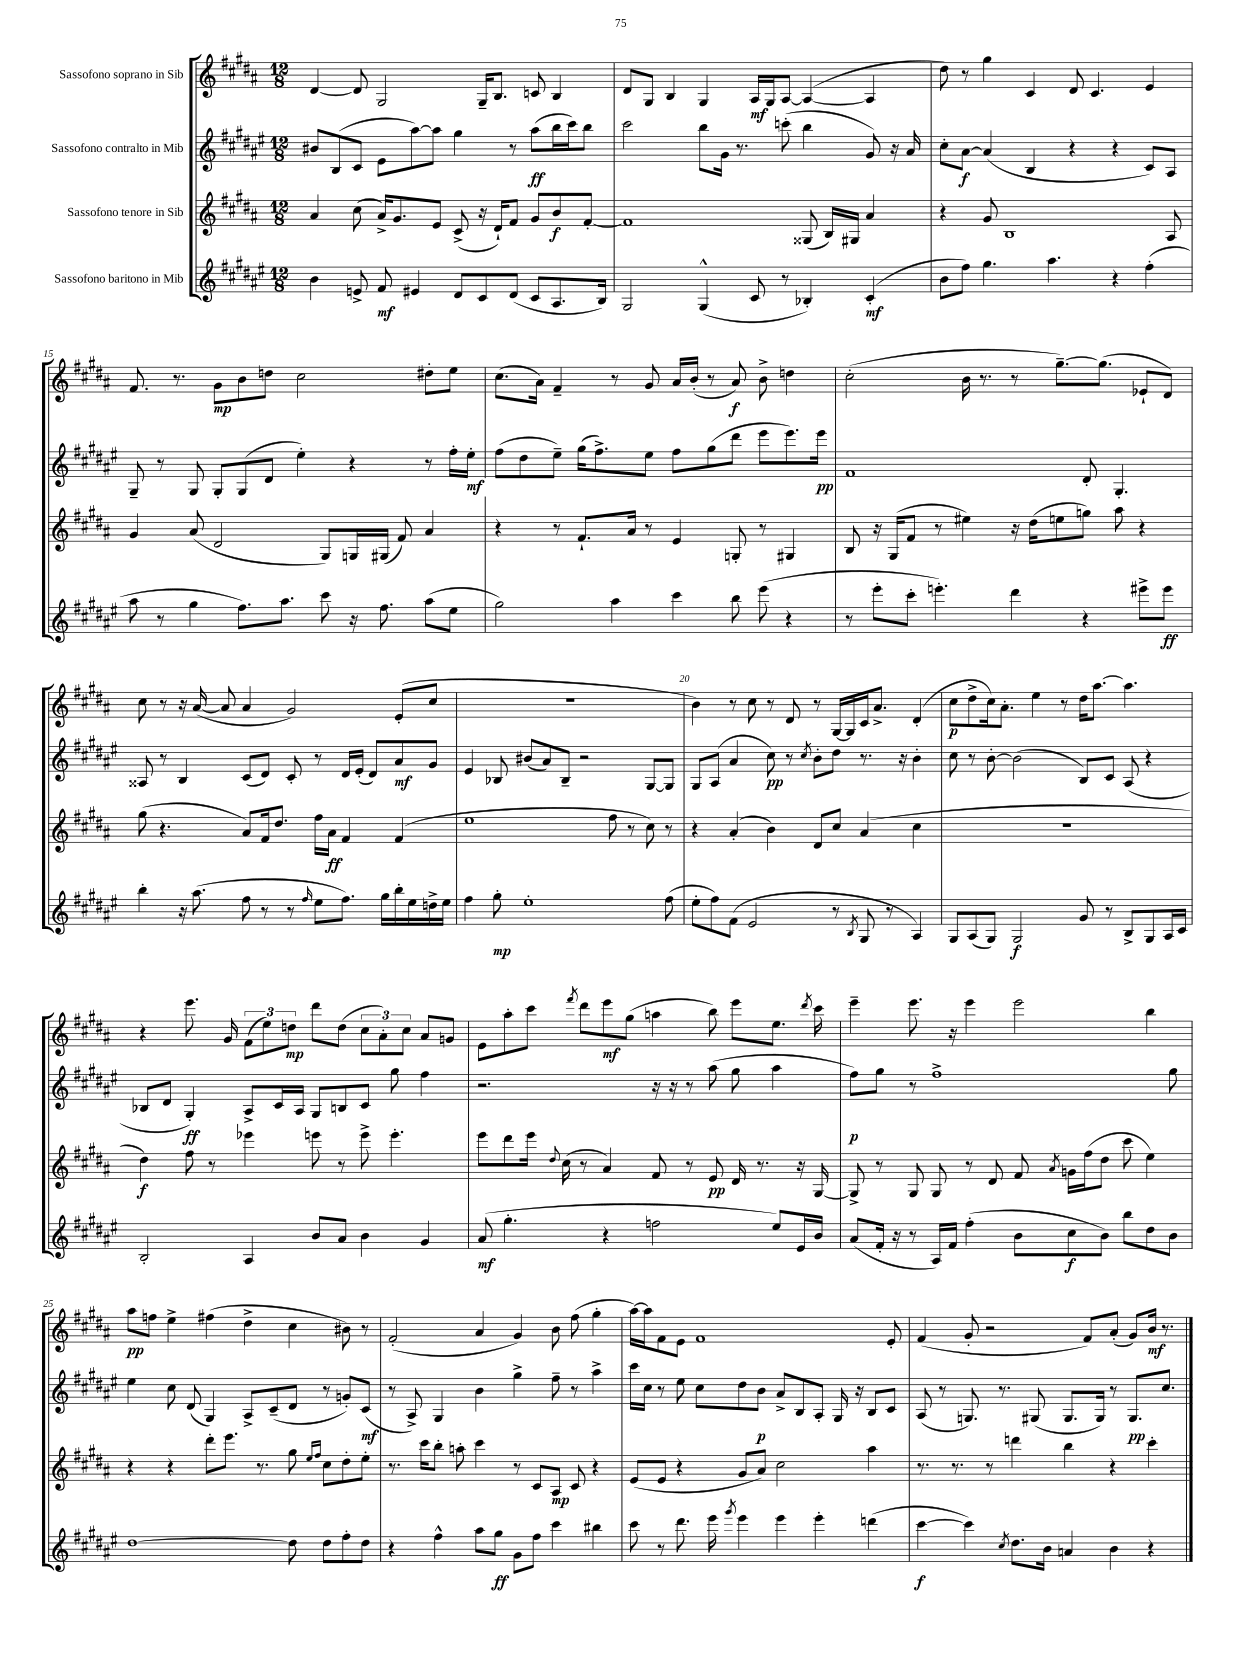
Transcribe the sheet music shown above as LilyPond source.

<<
\new StaffGroup <<
\new Staff = "s0" \with { instrumentName = "Sassofono soprano in Sib" } {
    \clef treble \key b \major \numericTimeSignature \time 12/8
    \autoBeamOff dis'4~ dis'8 gis2 gis16[-- b8.] c'8 b4 |
    dis'8[ gis8] b4 gis4 ais16[\mf gis16 ais8]~ ais4~( ais4 |
    dis''8) r8 gis''4 cis'4 dis'8 cis'4. e'4 |
    fis'8. r8. gis'8[\mp b'8 d''8] cis''2 dis''8[-. e''8] |
    cis''8.[( ais'16]) fis'4-- r8 gis'8 ais'16[ b'16]-.( r8 ais'8\f) b'8-> d''4 |
    cis''2-.( b'16 r8. r8 gis''8.[~--) gis''8.]( ees'8[-! dis'8]) |
    cis''8 r8 r16 ais'16~( ais'8 ais'4 gis'2) e'8[-.( cis''8] |
    R1. |
    b'4) r8 cis''8 r8 dis'8 r8 gis16[~ gis16 cis'16 ais'8.]-> dis'4-.( |
    cis''8[\p dis''8-> cis''16) ais'8.]-. e''4 r8 dis''16[ ais''8.]~ ais''4. |
    r4 e'''8. gis'16 \tuplet 3/2 { fis'8[( e''8) d''8]\mp } dis'''8[ d''8]( \tuplet 3/2 { cis''8[ ais'8-.) cis''8] } ais'8[ g'8] |
    e'8[ ais''8-. cis'''8] \acciaccatura { fis'''8 } dis'''8[ e'''8\mf gis''8]( a''4 b''8) e'''8[ e''8.] \acciaccatura { dis'''8 } cis'''16 |
    e'''4-- e'''8. r16 e'''4 e'''2 b''4 |
    ais''8[\pp f''8] e''4-> fis''4( dis''4-> cis''4 bis'8) r8 |
    fis'2-.( ais'4 gis'4) b'8 fis''8( gis''4-. |
    ais''16[~) ais''16 fis'8 e'8] fis'1 e'8-. |
    fis'4( gis'8-. r2 fis'8[) ais'8]-.( gis'8[) b'16]\mf r8. \bar "|." |
}
\new Staff = "s1" \with { instrumentName = "Sassofono contralto in Mib" } {
    \clef treble \key fis \major \numericTimeSignature \time 12/8
    \autoBeamOff bis'8[ b8( cis'8] eis'8[ ais''8~) ais''8] gis''4 r8 ais''8[\ff( b''16 cis'''16) b''8] |
    cis'''2 b''8[ gis'16] r8. c'''8-.( b''4 gis'8) r16 ais'16 |
    cis''8[-. ais'8]~\f ais'4( b4 r4 r4 cis'8[) ais8] |
    gis8-- r8 gis8 gis8[-. gis8( dis'8] eis''4-.) r4 r8 fis''16[-. eis''16]-.\mf |
    fis''8[( dis''8 eis''8]--) gis''16[( fis''8.->) eis''8] fis''8[ gis''8( dis'''8] eis'''8[ eis'''8.) eis'''16]\pp |
    fis'1 dis'8-. gis4.-. |
    aisis8 r8 b4 cis'8[( dis'8]) cis'8-. r8 dis'16[ eis'16]-.( dis'8[) ais'8\mf gis'8] |
    eis'4 bes8 bis'8[( ais'8) bes8]-- r2 gis8[~ gis8] |
    gis8[ ais8]( ais'4 cis''8\pp) r8 \acciaccatura { cis''8 } b'8[-. dis''8] r8. r16 b'4-. |
    cis''8 r8 b'8~-. b'2( b8[) cis'8] ais8( r4 |
    bes8[ dis'8] gis4-.\ff) ais8[-> cis'16 ais16] gis8[ b8 cis'8] gis''8 fis''4 |
    r2. r16 r16 r8 ais''8( gis''8 ais''4 |
    fis''8[\p) gis''8] r8 fis''1-> gis''8 |
    eis''4 cis''8 dis'8( gis4) ais8[-> cis'8--( dis'8] r8 g'8[-.) cis'8]\mf( |
    r8 ais8->) gis4 b'4 gis''4-> fis''8-- r8 ais''4-> |
    cis'''16[ cis''16] r8 eis''8 cis''8[ dis''8 b'8]\p ais'8[-> b8 ais8]-. gis16 r16 b8[ cis'8] |
    ais8( r8 g8.) r8. gis8( gis8.[ gis16]) r8 gis8.[\pp cis''8.] \bar "|." |
}
\new Staff = "s2" \with { instrumentName = "Sassofono tenore in Sib" } {
    \clef treble \key b \major \numericTimeSignature \time 12/8
    \autoBeamOff ais'4 cis''8( ais'16[->) gis'8. e'8] cis'8->( r16 dis'16[-!) fis'8] gis'8[ b'8\f fis'8]~-. |
    fis'1 gisis8( b16[) gis16] ais'4 |
    r4 gis'8 b1 ais8 |
    gis'4 ais'8( dis'2 gis8[) g16 gis16]( fis'8) ais'4 |
    r4 r8 fis'8.[-! ais'16] r8 e'4 g8-. r8 gis4 |
    b8 r16 gis16[( fis'8] r8 eis''4) r16 dis''16[( e''8 g''8]) ais''8 r4 |
    gis''8( r4. ais'8[) fis'16 dis''8.] fis''16[ ais'16]\ff fis'4 fis'4( |
    e''1 fis''8 r8 cis''8) r8 |
    r4 ais'4-.( b'4) dis'8[ cis''8] ais'4( cis''4 |
    R1. |
    dis''4\f) fis''8 r8 ees'''4 e'''8 r8 e'''8-> e'''4.-. |
    e'''8[ dis'''8 e'''16] \appoggiatura { dis''8 } cis''16( r8 ais'4) fis'8 r8 e'8\pp dis'16 r8. r16 gis16~ |
    gis8-> r8 gis8 gis8 r8 dis'8 fis'8 \acciaccatura { ais'8 } g'16[ fis''16( dis''8] cis'''8 e''4) |
    r4 r4 dis'''8[-. e'''8.] r8. gis''8 \grace { e''16[ fis''16] } cis''8[ dis''8-. e''8]-. |
    r8. cis'''16[ b''8]-. a''8-. cis'''4 r8 cis'8[ ais8]\mp cis'8 r4 |
    e'8[( e'8] r4 gis'8[ ais'8]) cis''2 ais''4 |
    r8. r8. r8 d'''4 b''4 r4 cis'''4-. \bar "|." |
}
\new Staff = "s3" \with { instrumentName = "Sassofono baritono in Mib" } {
    \clef treble \key fis \major \numericTimeSignature \time 12/8
    \autoBeamOff b'4 e'8-> fis'8\mf eis'4 dis'8[ cis'8 dis'8]( cis'8[ ais8. b16]) |
    gis2 gis4-^( cis'8 r8 bes4-.) cis'4-.\mf( |
    b'8[ fis''8]) gis''4. ais''4. r4 fis''4-.( |
    ais''8 r8 gis''4 fis''8.[) ais''8.] cis'''8 r16 fis''8. ais''8[( eis''8] |
    gis''2) ais''4 cis'''4 b''8 eis'''8( r4 |
    r8 eis'''8[-. cis'''8]-. e'''4.-.) dis'''4 r4 eis'''8[-> eis'''8]\ff |
    b''4-. r16 ais''8.( fis''8 r8 r8 \grace { fis''16 } eis''8[ fis''8.]) gis''16[ b''16-. eis''16 d''16-> eis''16] |
    fis''4 gis''8-.\mp eis''1-. fis''8( |
    eis''8[-. fis''8) fis'8]( eis'2 r8 \acciaccatura { b8 } gis8 r8 ais4) |
    gis8[ ais8( gis8]) gis2\f gis'8 r8 b8[-> gis8 ais16 cis'16] |
    b2-. ais4 b'8[ ais'8] b'4 gis'4 |
    ais'8\mf( gis''4.-. r4 f''2 eis''8[) eis'16 b'16] |
    ais'8[( fis'16]-. r16 r8 ais16[) fis'16] fis''4-.( b'8[ cis''8\f b'8]) b''8[ dis''8 b'8] |
    dis''1~ dis''8 dis''8[ fis''8-. dis''8] |
    r4 fis''4-^ ais''8[ gis''8]\ff gis'8[ fis''8] cis'''4 bis''4 |
    cis'''8 r8 dis'''8. eis'''16 \acciaccatura { gis'''8 } eis'''4 eis'''4 eis'''4-. d'''4( |
    cis'''4~\f cis'''4) \acciaccatura { cis''8 } dis''8.[ b'16] a'4 b'4 r4 \bar "|." |
}
>>
>>
\layout { \context { \Score currentBarNumber = #12 \override BarNumber.break-visibility = ##(#f #t #t) barNumberVisibility = #(every-nth-bar-number-visible 5) } }
